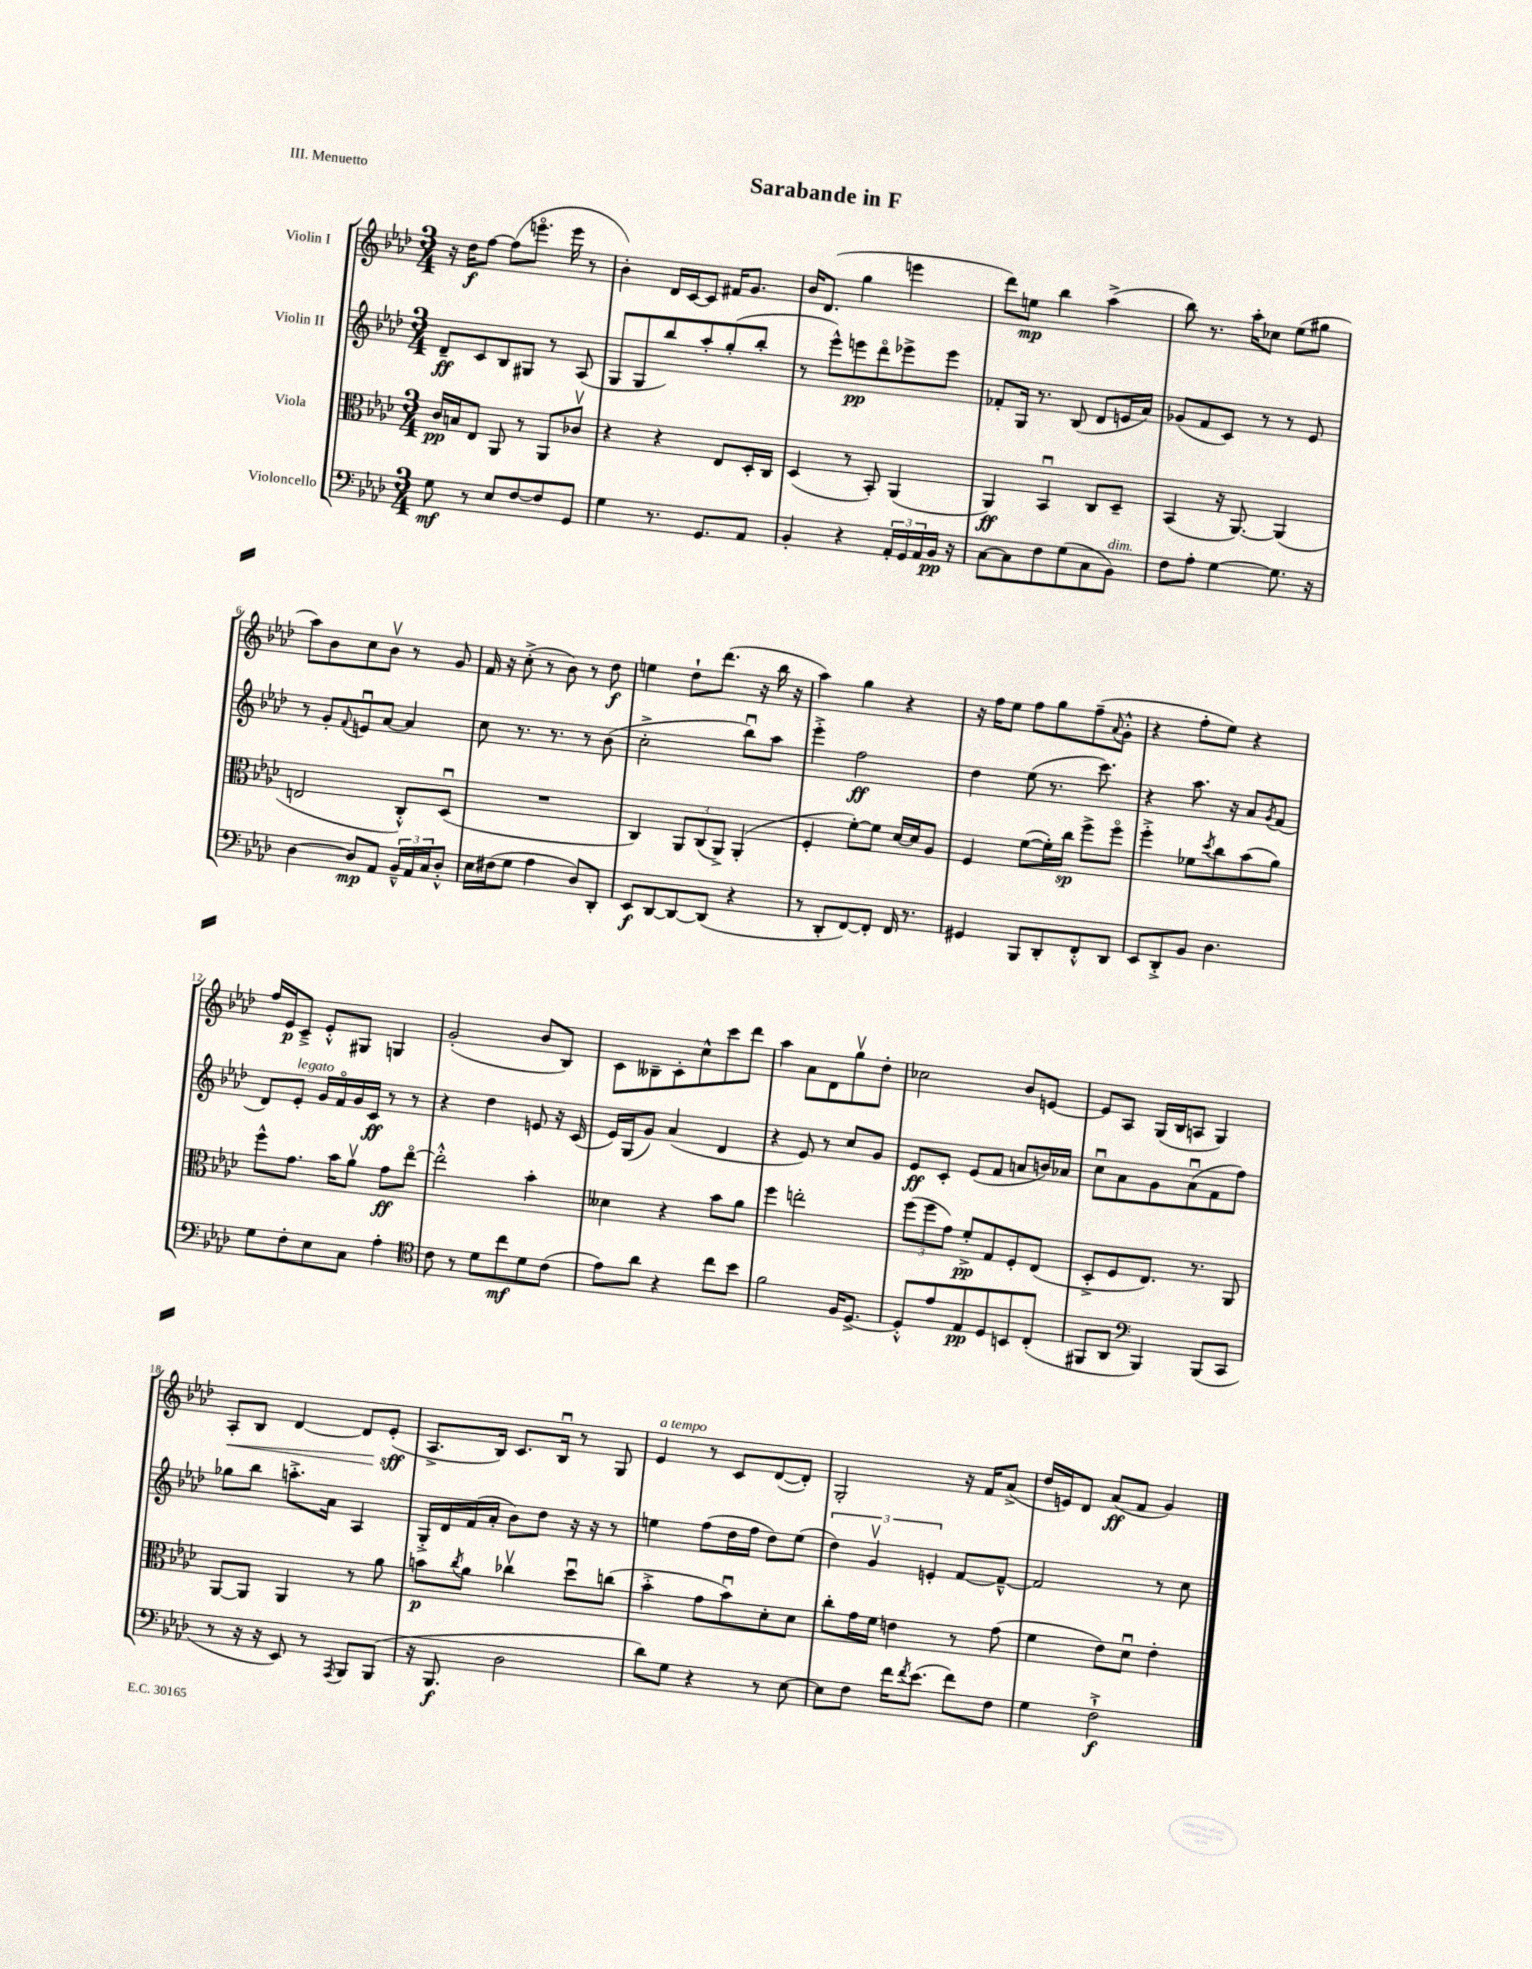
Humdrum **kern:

**kern	**dynam	**kern	**dynam	**kern	**dynam	**kern	**dynam
*part4	*part4	*part3	*part3	*part2	*part2	*part1	*part1
*staff4	*staff4	*staff3	*staff3	*staff2	*staff2	*staff1	*staff1
*I"Violoncello	*	*I"Viola	*	*I"Violin II	*	*I"Violin I	*
*clefF4	*	*clefC3	*	*clefG2	*	*clefG2	*
*k[b-e-a-d-]	*	*k[b-e-a-d-]	*	*k[b-e-a-d-]	*	*k[b-e-a-d-]	*
*M3/4	*	*M3/4	*	*M3/4	*	*M3/4	*
=1	=1	=1	=1	=1	=1	=1	=1
8G\	mf	16c/LL	pp	8d-~/L	ff	16r	.
.	.	16Bn/J	.	.	.	16dd-\KL	f
8r	.	8E-/J	.	8c/	.	[8ff\J	.
8E-/L	.	8AA-/	.	8B-/	.	(8ff\L]	.
[8F/	.	8r	.	8G#X/J	.	8.eeen\J	.
8F/]	.	8AA-/L	.	8r	.	.	.
.	.	.	.	.	.	16eee\	.
8GG/J	.	8c-Xv/J	.	(8A-/	.	8r	.
=2	=2	=2	=2	=2	=2	=2	=2
4G\	.	4r	.	8G/L	.	4b-'\)	.
.	.	.	.	8G/	.	.	.
8.r	.	4r	.	8bb-/)	.	16d-/LL	.
.	.	.	.	.	.	[16c/J	.
.	.	.	.	8aa-'/	.	8c/J]	.
8.GG/L	.	.	.	.	.	.	.
.	.	8E-/L	.	(8gg'/	.	16f#X/KL	.
.	.	.	.	.	.	8.g/J	.
8AA-/J	.	16D-'/L	.	8bb-'/J	.	.	.
.	.	16C/JJ	.	.	.	.	.
=3	=3	=3	=3	=3	=3	=3	=3
4BB-'/	.	(4D-/	.	8r	.	16b-/KL	.
.	.	.	.	.	.	(8.d-/J	.
.	.	.	.	8eee-^^\L)	.	.	.
4r	.	8r	.	8eeen\	pp	4gg\	.
.	.	8BB-'/)	.	8ddd-\	.	.	.
24AA-'/LL	.	(4AA-/	.	8eee-X^\	.	4eeen\	.
24GG/	.	.	.	.	.	.	.
24AA-/	.	.	.	.	.	.	.
16BB-/JJ	pp	.	.	8eee-\J	.	.	.
16r	.	.	.	.	.	.	.
=4	=4	=4	=4	=4	=4	=4	=4
[8C\L	.	4AA-/)	ff	8f-X'/L	.	8ddd-\L)	.
8C\]	.	.	.	16G/Jk	.	8een\J	mp
.	.	.	.	8.r	.	.	.
8F\	.	4BB-u/	.	.	.	4bb-\	.
(8G\	.	.	.	(8B-/	.	.	.
8C\	.	8C/L	.	8d-/L	.	(4aa-^\	.
!LO:TX:a:i:t=dim.	!	!	!	!	!	!	!
8BB-\J)	.	8D-~/J	.	16en/L	.	.	.
.	.	.	.	16a-/JJ)	.	.	.
=5	=5	=5	=5	=5	=5	=5	=5
8F\L	.	(4BB-/	.	(8g-X/L	.	8bb-\)	.
8A-'\J	.	.	.	8f/	.	8.r	.
[4G\	.	16r	.	8c/J)	.	.	.
.	.	[8.AA-/)	.	.	.	16aa-'\KL	.
.	.	.	.	8r	.	8cc-X\J	.
8.G\]	.	(4AA-/]	.	8r	.	(8ee-\L	.
.	.	.	.	8e-/	.	8gg#X\J	.
16r	.	.	.	.	.	.	.
!!LO:LB:g=z
=6	=6	=6	=6	=6	=6	=6	=6
[4D-\	.	2En/	.	8r	.	8aa-\L)	.
.	.	.	.	8g'/L	.	8b-\	.
.	.	.	.	8qqf/	.	.	.
8D-/L]	mp	.	.	8enu/	.	8cc\	.
8AA-/J	.	.	.	[8a-/J	.	8b-v\J	.
24BB-~^^/LL	.	8C'^^/L)	.	4a-/]	.	8r	.
24AA-/	.	.	.	.	.	.	.
24C/J	.	.	.	.	.	.	.
8D-'^^/J	.	(8D-u/J	.	.	.	8g/	.
=7	=7	=7	=7	=7	=7	=7	=7
16E-\LL	.	2.r	.	8cc\	.	16f/	.
(16F#X\J	.	.	.	.	.	16r	.
8G\J	.	.	.	8.r	.	(8cc'^\	.
4A-\	.	.	.	.	.	8r	.
.	.	.	.	8.r	.	.	.
.	.	.	.	.	.	8b-\)	.
8D-/L)	.	.	.	8r	.	8r	.
8DD-'/J	.	.	.	(8b-\	.	8dd-\	f
=8	=8	=8	=8	=8	=8	=8	=8
8EE-/L	f	4C/)	.	2cc'^\	.	4een\	.
[8DD-/	.	.	.	.	.	.	.
8DD-/_	.	12AA-/L	.	.	.	8dd-`\L	.
.	.	(12C/	.	.	.	.	.
(8DD-/J]	.	.	.	.	.	(8.ddd-\J	.
.	.	12AA-^/J)	.	.	.	.	.
4r	.	(4AA-'/	.	8bb-u\L)	.	.	.
.	.	.	.	.	.	16r	.
.	.	.	.	8aa-\J	.	16bb-\	.
.	.	.	.	.	.	16r	.
=9	=9	=9	=9	=9	=9	=9	=9
8r	.	4F'/	.	4eee-'^\	.	4aa-\)	.
8DD-'/L	.	.	.	.	.	.	.
[8FF/)	.	[8f'\L)	.	2ff\	ff	4gg\	.
8FF'/J]	.	8f\J]	.	.	.	.	.
16FF/	.	[16d-/LL	.	.	.	4r	.
8.r	.	16d-/J]	.	.	.	.	.
.	.	8A-/J	.	.	.	.	.
=10	=10	=10	=10	=10	=10	=10	=10
4GG#X/	.	4F/	.	4dd-\	.	16r	.
.	.	.	.	.	.	16ff\KL	.
.	.	.	.	.	.	8ee-\J	.
8BBB-/L	.	([8f\L	.	(8ee-\	.	8ff\L	.
8DD-'/	.	16f'\L])	.	8.r	.	8gg\	.
.	.	16cc\JJ	sp	.	.	.	.
8FF'^^/	.	8ff^\L	.	.	.	(8ff~\	.
.	.	.	.	8.ccc\)	.	.	.
.	.	.	.	.	.	8qqa-/	.
8DD-/J	.	8ff\J	.	.	.	8g'^^\J	.
=11	=11	=11	=11	=11	=11	=11	=11
8EE-/L	.	4ff'^\	.	4r	.	4r	.
8DD-'^/	.	.	.	.	.	.	.
8BB-/J	.	8f-X\L	.	8.aa-\	.	8ff'\L	.
.	.	8qdd-/	.	.	.	.	.
4.D-\	.	8cc\	.	.	.	8ee-\J)	.
.	.	.	.	16r	.	.	.
.	.	(8b-\	.	8a-/L	.	4r	.
.	.	.	.	8qg/	.	.	.
.	.	8a-\J)	.	(8f/J	.	.	.
!!LO:LB:g=z
=12	=12	=12	=12	=12	=12	=12	=12
8G\L	.	8ff^^\L	.	8d-/L)	.	16ff/LL	.
.	.	.	.	.	.	16e-/J	p
!	!	!	!	!LO:TX:a:i:t=legato	!	!	!
8F'\	.	8.g\J	.	8e-'/J	.	8c~^/J	.
8E-\	.	.	.	16g/LL	.	8e-'^^/L	.
.	.	16b-\KL	.	16f/	.	.	.
8C\J	.	8a-v\J	.	16g/	.	8G#X/J	.
.	.	.	.	16c/JJ	ff	.	.
4A-'\	.	8g\L	ff	8r	.	4Gn/	.
.	.	[8ee-\J	.	8r	.	.	.
=13	=13	=13	=13	=13	=13	=13	=13
*clefC4	*	*	*	*	*	*	*
8c\	.	2ee-'^^\]	.	4r	.	(2g'/	.
8r	.	.	.	.	.	.	.
8d-\L	.	.	.	4dd-\	.	.	.
8cc\	mf	.	.	.	.	.	.
8d-\	.	4b-'\	.	8en/	.	8b-/L	.
(8c\J	.	.	.	16r	.	8B-/J)	.
.	.	.	.	(16c/	.	.	.
=14	=14	=14	=14	=14	=14	=14	=14
8e-\L)	.	4d--X\	.	16e-/LL)	.	8c\L	.
.	.	.	.	(16G/J	.	.	.
8a-\J	.	.	.	8g/J)	.	8B--X~\	.
4r	.	4r	.	(4a-/	.	8c'\	.
.	.	.	.	.	.	8cc^^\	.
8cc\L	.	8b-\L	.	4d-/	.	8ccc\	.
8b-\J	.	8a-\J	.	.	.	8ddd-\J	.
=15	=15	=15	=15	=15	=15	=15	=15
2f\	.	4ff\	.	4r	.	4aa-\	.
.	.	2een'\	.	8e-/)	.	8a-\L	.
.	.	.	.	8r	.	8d-\	.
16F/KL	.	.	.	8cc/L	.	8ggv\	.
[8.D-^/J	.	.	.	.	.	.	.
.	.	.	.	8g/J	.	8dd-'\J	.
=16	=16	=16	=16	=16	=16	=16	=16
8D-'^^/L]	.	(12ff\L	.	8e-/L	ff	2cc-X\	.
.	.	12ff\	.	.	.	.	.
8e-/	.	.	.	8c'/J	.	.	.
.	.	12g\J)	.	.	.	.	.
8E-/	pp	8f'^/L	pp	(8e-/L	.	.	.
8D-/	.	8G/	.	8f/J	.	.	.
8BBn/	.	8F'/	.	8an/L	.	8b-/L	.
(8C'/J	.	(8E-/J	.	16bn/L)	.	[8en/J	.
.	.	.	.	16a-X/JJ	.	.	.
=17	=17	=17	=17	=17	=17	=17	=17
8FF#X/L	.	8D-'^/L	.	8ccu\L	.	8e/L]	.
8AA-/J	.	8F/	.	8a-\	.	8A-/J	.
*clefF4	*	*	*	*	*	*	*
4BBB-/)	.	8.E-/J)	.	8g\	.	(16G/LL	.
.	.	.	.	.	.	16B-/J	.
.	.	.	.	(8a-u\	.	8An/J	.
.	.	8.r	.	.	.	.	.
(8BBB-/L	.	.	.	8f\	.	4G/)	.
8CC/J	.	8AA-/	.	8ff\J)	.	.	.
!!LO:LB:g=z
=18	=18	=18	=18	=18	=18	=18	=18
!	!	!	!	!	!	!	!LO:HP:b
8r	.	[8AA-/L	.	8gg-X\L	.	8A-'/L	<
16r	.	8AA-/J]	.	8bb-\J	.	8B-/J	.
16r	.	.	.	.	.	.	.
8EE-/)	.	4AA-/	.	8.aan'^\L	.	[4d-/	.
8r	.	.	.	.	.	.	.
.	.	.	.	16a-\Jk	.	.	.
8qAAA-/	.	.	.	.	.	.	.
8BBB-/L	.	8r	.	4A-/	.	8d-/L]	.
(8BBB-/J	.	8a-\	.	.	.	(8e-'/J	sff
.	.	.	.	.	.	.	[
=19	=19	=19	=19	=19	=19	=19	=19
16r	.	8bn\L	p	16G'^/LL	.	8.A-^/L	.
8.BBB-/	f	.	.	16d-/	.	.	.
.	.	8qcc/	.	.	.	.	.
.	.	8a-\J	.	(16f/	.	.	.
.	.	.	.	16a-'/JJ	.	16B-/Jk)	.
2D-\	.	4cc-Xv\	.	8b-\L)	.	8.c/L	.
.	.	.	.	8dd-\J	.	.	.
.	.	.	.	.	.	16B-u/Jk	.
.	.	8dd-u\L	.	16r	.	8r	.
.	.	.	.	16r	.	.	.
.	.	(8ccn\J	.	8r	.	8G/	.
=20	=20	=20	=20	=20	=20	=20	=20
!	!	!	!	!	!	!LO:TX:a:i:t=a tempo	!
8d-\L)	.	4b-'^\	.	4een\	.	4e-/	.
8G\J	.	.	.	.	.	.	.
4r	.	8g\L	.	(8ff\L	.	8r	.
.	.	8b-u\)	.	16dd-\L	.	8c/L	.
.	.	.	.	16ff\JJ	.	.	.
8r	.	8d-'\	.	8dd-\L)	.	([8d-/	.
[8E-\	.	8d-\J	.	(8ee\J	.	8d-'/J])	.
=21	=21	=21	=21	=21	=21	=21	=21
8E-\L]	.	8cc'\L	.	6dd-\)	.	2G'/	.
8F\J	.	16g\L	.	.	.	.	.
.	.	.	.	6gv/	.	.	.
.	.	16f\JJ	.	.	.	.	.
16f\KL	.	4en\	.	.	.	.	.
8qf/	.	.	.	.	.	.	.
(8.e-\J	.	.	.	.	.	.	.
.	.	.	.	6en'/	.	.	.
8f\L)	.	8r	.	[8f/L	.	16r	.
.	.	.	.	.	.	16f/KL	.
8F\J	.	(8g\	.	8f~^^/J_	.	(8a-^/J	.
=22	=22	=22	=22	=22	=22	=22	=22
4G\	.	4f\	.	2f/]	.	16dd-/LL	.
.	.	.	.	.	.	16en/J)	.
.	.	.	.	.	.	8d-/J	.
2F`^\	f	8e-\L)	.	.	.	(8a-/L	ff
.	.	8d-u\J	.	.	.	8f/J	.
.	.	4e-'\	.	8r	.	4g/)	.
.	.	.	.	8cc\	.	.	.
==	==	==	==	==	==	==	==
*-	*-	*-	*-	*-	*-	*-	*-
